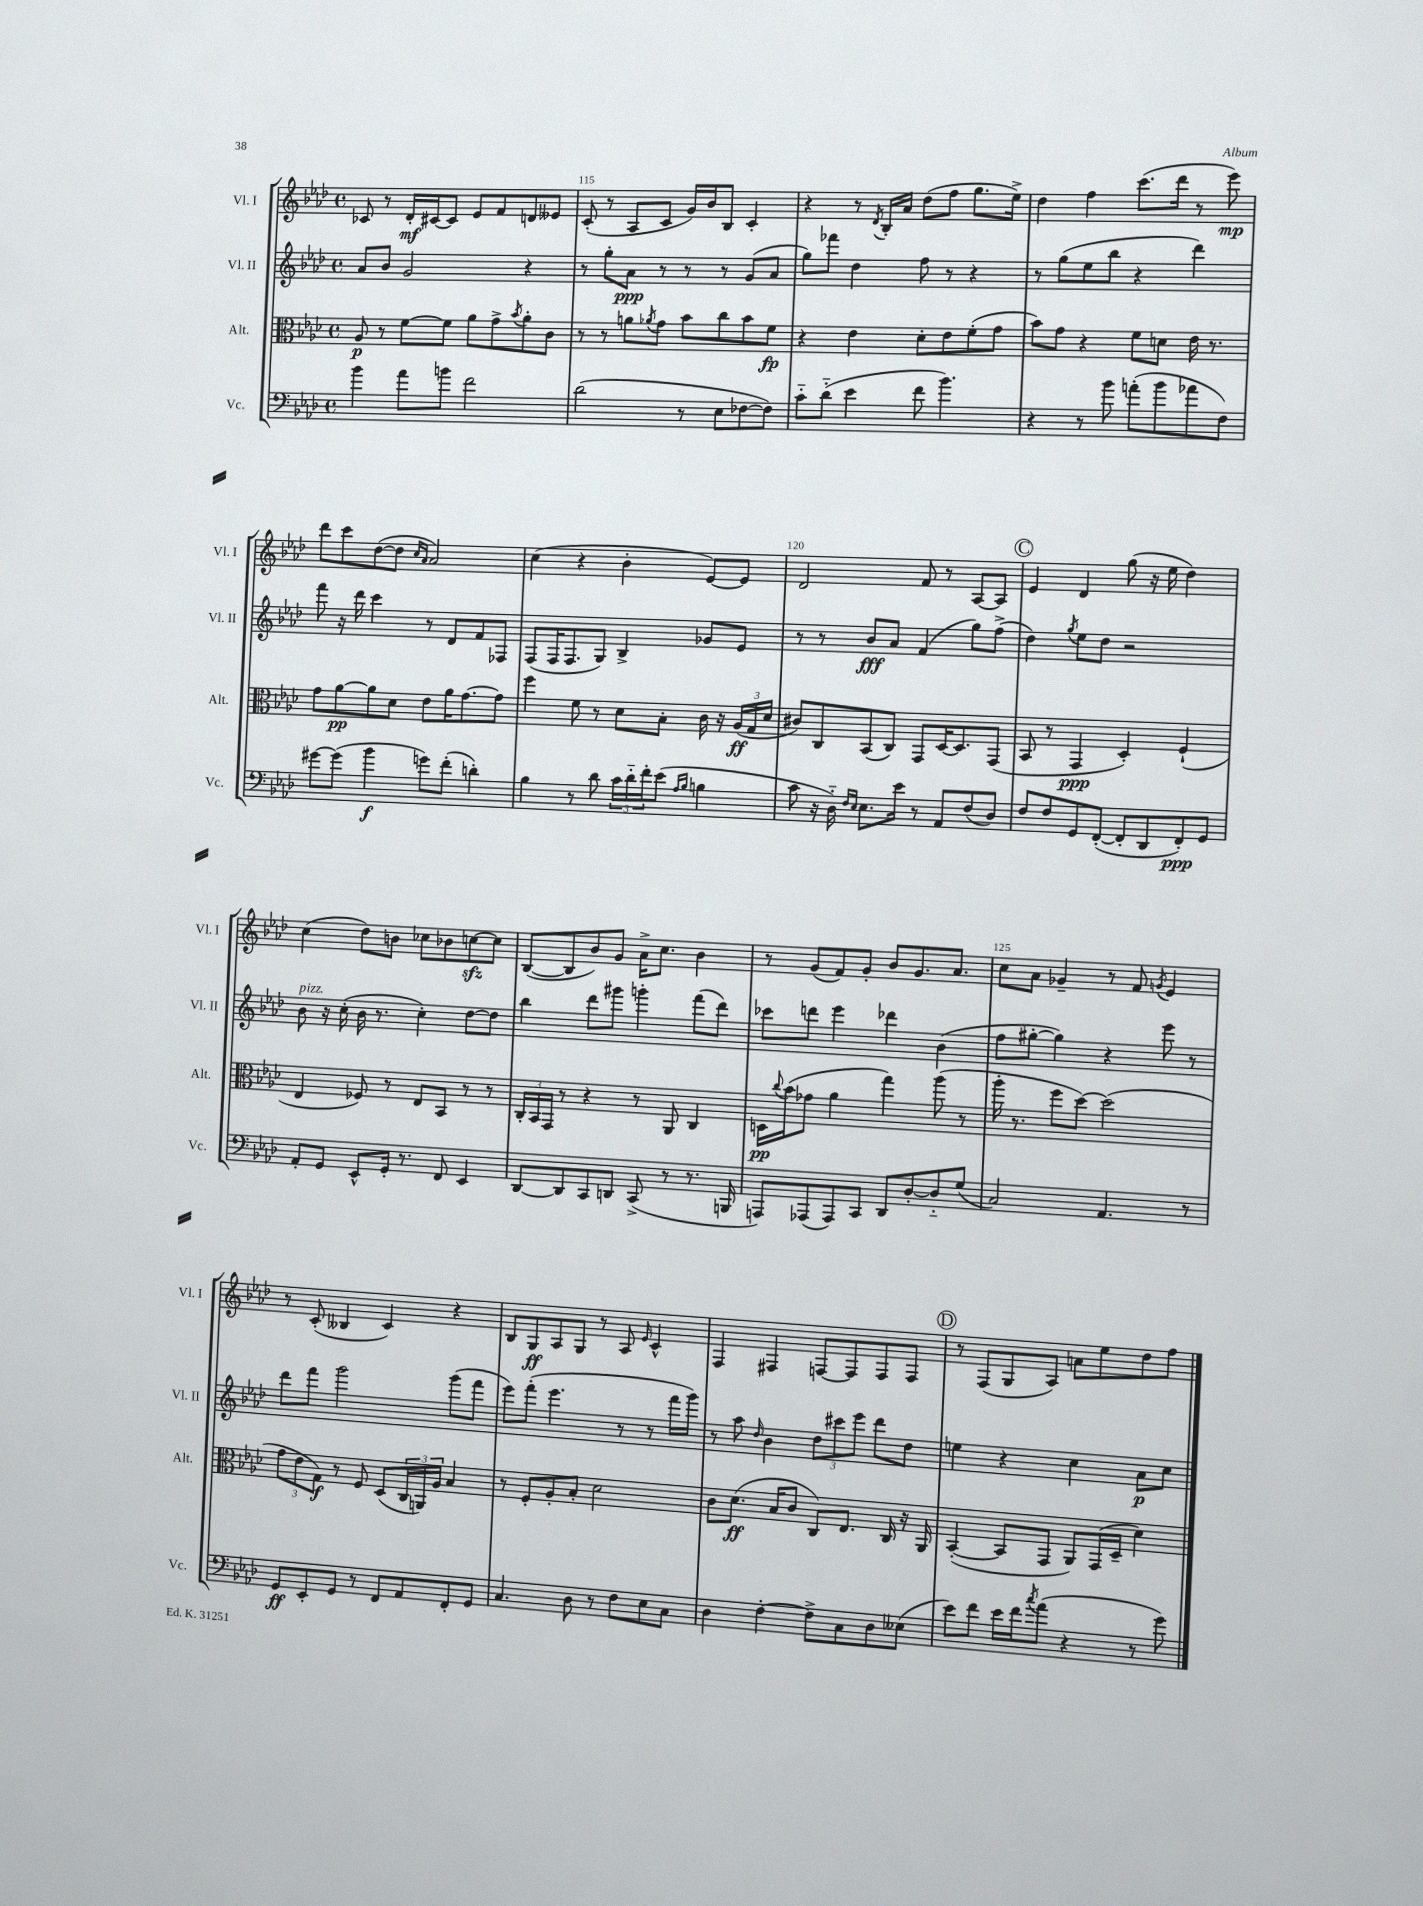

**kern	**kern	**kern	**kern
*staff4	*staff3	*staff2	*staff1
*clefF4	*clefC3	*clefG2	*clefG2
*k[b-e-a-d-]	*k[b-e-a-d-]	*k[b-e-a-d-]	*k[b-e-a-d-]
*M4/4	*M4/4	*M4/4	*M4/4
*met(c)	*met(c)	*met(c)	*met(c)
4b-\	8A-/	8a-/L	8c-/
.	8r	8b-/J	8r
8a-\L	[8f\L	2g/	16d-'/LL
.	.	.	[16c#/J
8b\J	8f\]J	.	8c#/]J
2f\	8a-\L	.	8e-/L
.	8g^\	.	8f/
.	8qb-/	.	.
.	8a-'\	4r	8d/
.	8c\J	.	8e--/J
=	=	=	=
(2d-\	8r	8r	(8c'/
.	8r	8gg'\L	8r
.	8a\L	8a-\J	8A-/L
.	8qa-/	.	.
.	8g\J	8r	8c/J
8r	8b-\L	8r	16g/LL)
.	.	.	16b-/J
8E-\L	8cc\	8r	8B-/J
[8F-\	8b-\	(8g/L	4c'/
8F-\]J)	8f\J	8a-/J	.
=	=	=	=
8c'~\L	4r	8gg\L)	4r
(8d-'~\J	.	8fff-\J	.
4e-\	4e-\	4dd-\	8r
.	.	.	8qd-/
.	.	.	16B-'/LL
.	.	.	16a-/JJ
8f\	8d-'\L	8ff\	(8dd-\L
4.b-\)	8e-\	8r	8ff\J
.	(8f'\	4r	8.gg\L
.	8g\J	.	.
.	.	.	16ee-^\Jk)
=	=	=	=
4r	8b-\L)	8r	4dd-\
.	8g\J	(8gg\L	.
8r	4r	8ee-\	4ff\
8b-\	.	8bb-\J	.
(8a'\L	8f\L	4r	(8.ccc\L
8b-\	8d\J	.	.
.	.	.	16ddd-\Jk
8a-\	16e-\	4ddd-\)	8r
.	8.r	.	.
8F\J)	.	.	8eee-\)
=	=	=	=
[8g#\L	8g\L	8fff\	8ddd-\L
(8g#\]J	[8a-\	16r	8ccc\
.	.	16ddd-\	.
4b-\	8a-\]	4ccc\	([8dd-\
.	8d-\J	.	8dd-\]J
.	.	.	16qqcc/LL
.	.	.	16qqa-/JJ
8g\L)	8e-\L	8r	2a-/)
(8f'\J	16a-\K	8d-/L	.
.	[8.g\	.	.
4d'\)	.	8f/	.
.	8g\]J	8F-/J	.
=	=	=	=
4B-\	4ff\	(8F/L	(4cc\
.	.	16F/K	.
.	.	8.F/	.
8r	8f\	.	4r
8d-\	8r	8G/J)	.
24c\LL	8d-\L	4B-^/	4b-'\
24d-'~\	.	.	.
24f'\J	.	.	.
(8e-\J	8B-'\J	.	.
16qqA-/LL	.	.	.
16qqB-/JJ	.	.	.
4B\	16c\	8g-/L	[8e-/L)
.	16r	.	.
.	(24A-/LL	8e-/J	8e-/]J
.	24G/	.	.
.	24d-/JJ	.	.
=	=	=	=
8c\	8c#/L)	8r	2d-/
16r	8C/	8r	.
16D-'~\)	.	.	.
16qqF/LL	.	.	.
16qqE-/JJ	.	.	.
8.E-\L	(8BB-/	8b-/L	.
.	8C/J)	8a-/J	.
16e-\Jk	.	.	.
8r	8GG/L	(4f/	8f/
8AA-/L	[16D-/K	.	8r
.	8.D-/]	.	.
(8F/	.	8gg\L)	[8A-/L
8D-/J)	(8GG/J	(8ff^\J	8A-/]J
=	=	=	=
8F/L	8BB-/	4dd-\)	4e-/
8F/	8r	.	.
.	.	8qgg/	.
8GG/	4GG/	8ee-\L	4d-/
([8FF'/J	.	8dd-\J	.
8FF'/]L	4D-'/)	2r	(8gg\
8DD-/	.	.	16r
.	.	.	16ee-\
8FF'/)	(4F`/	.	4dd-\)
8GG/J	.	.	.
=	=	=	=
8AA-'/L	4E-/	8b-\	(4cc\
8GG/J	.	16r	.
.	.	(16cc'\	.
8EE-^^/L	8F-/)	16b-\	8dd-\L)
.	.	8.r	.
16GG'/Jk	8r	.	8b\J
8.r	.	.	.
.	8E-/L	4cc'\)	8cc-\L
8FF/	8BB-/J	.	8b-\
4EE-/	8r	[8dd-\L	[8cc\
.	8r	8dd-\]J	8cc\]J
=	=	=	=
[8DD-/L	24C'/LL	4bb-\	([8B-/L
.	24BB-/	.	.
.	24GG/JJ	.	.
8DD-/]	8r	.	8B-/]
8CC/	4r	8ddd-\L	8b-/)
8DD/J	.	8ggg#\J	8g/J
(8CC^/	8r	4ggg'\	16a-^\LK
.	.	.	8.cc\J
8r	8AA-/	.	.
8.r	4C/	(8fff\L	4b-\
.	.	8ddd-\J)	.
16BBB/	.	.	.
=	=	=	=
8AAA/L)	16D\LL	8ccc-\L	8r
.	8qqcc/	.	.
.	(16b-\J	.	.
(8AAA-/	8g-\J	8ddd\J	(8g/L
8AAA-/)	4a-\	4eee-\	8f/)
8CC/J	.	.	8g'/J
8DD-/L	4gg\)	4ddd-\	8b-/L
[8D-'/	.	.	8.g/
8D-'~/]	(8aa-\	(4b-\	.
.	.	.	8.a-/J
(8G/J	8r	.	.
=	=	=	=
2C/)	16aa-'\	8ff\L	8cc\L
.	8.r	.	.
.	.	[8gg#'\J	8a-\J
.	8ff\L	4gg#\])	4g-~/
.	[8dd-\J)	.	.
4.AA-/	(2dd-\]	4r	8r
.	.	.	8f/
.	.	.	8qg/
.	.	8eee-\	4e-/
8r	.	8r	.
=	=	=	=
8GG/L	12g\L	8ddd-\L	8r
.	12e-\	.	.
8EE-'/	.	8fff\J	(8c'/
.	12G\J)	.	.
8GG/J	8r	2ggg\	4B--/
8r	8F/	.	.
8FF/L	(8D-/L	.	4c/)
8AA-/	24C/L	.	.
.	24AA/)	.	.
.	24A-/JJ	.	.
8FF'/	4B-/	(8ggg\L	4r
8GG/J	.	8fff\J	.
=	=	=	=
4.C/	8r	8eee-\L)	8B-/L
.	8F'/L	(8fff'\J	8G/
.	8A-'/	4.eee-\	8A-/
8D-\	8B-'/J	.	8G/J
8r	2d-\	.	8r
8F\L	.	8r	8A-/
.	.	.	16qqe-/
8E-\	.	8r	4c^^/
8C\J	.	16fff\LL	.
.	.	16ggg\JJ)	.
=	=	=	=
4D-\	8c\L	8r	4F/
.	(8.d-\J	8aa-\	.
.	.	16qqdd-/	.
[4F'\	.	4b-\	4F#/
.	16B-/LK	.	.
.	8c/J	.	.
8F^\]L	8C/L)	12dd-\L	[8F/L
.	.	12ccc#\	.
8C\	8.E-/J	.	8F/]
.	.	12eee-\J	.
8D-\	.	8ddd-\L	8F/
.	16C/	.	.
(8E--\J	16r	8dd-\J	8F/J
.	16AA-/	.	.
=	=	=	=
8e-\L)	([4BB-'/	4ee\	8r
8f\J	.	.	(8F/L
16e-\LL	8BB-/]L	4r	8G/
16f\J	.	.	.
8qcc/	.	.	.
(8a-\J	8GG/J	.	8A-/J)
4r	8AA-/L)	4cc\	8a\L
.	(16GG/L	.	8ee-\
.	16D-~/JJ	.	.
8r	4d-\)	8a-\L	8dd-\
8g\)	.	8cc\J	8ff\J
==	==	==	==
*-	*-	*-	*-
